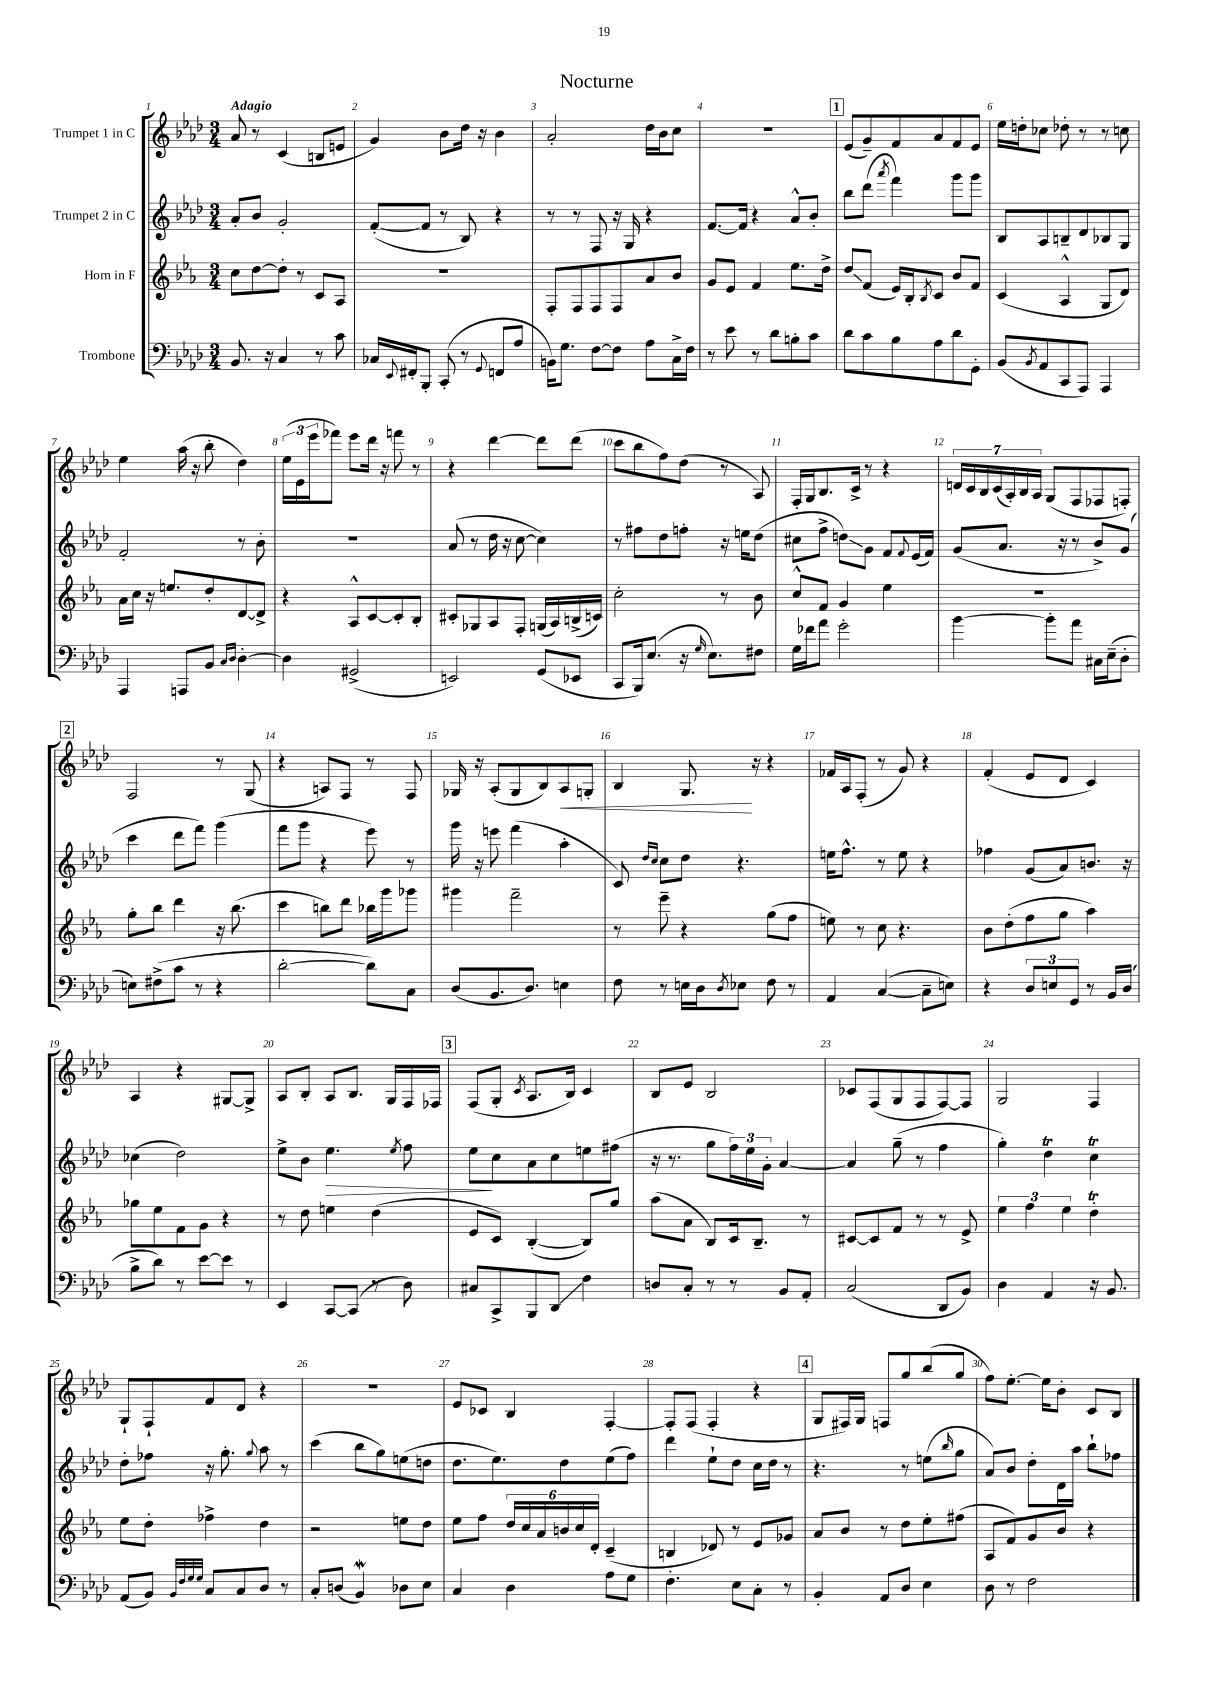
\header { title = "Nocturne" }
<<
\new StaffGroup <<
\new Staff = "s0" \with { instrumentName = "Trumpet 1 in C" } {
    \clef treble \key aes \major \numericTimeSignature \time 3/4 \tempo "Adagio"
    aes'8 r8 c'4( b8 e'8 |
    g'4) bes'8 des''16 r16 bes'4 |
    aes'2-. des''16 bes'16 c''8 |
    R2. |
    \mark \markup { \box "1" } ees'8( g'8--) f'8 aes'8 f'8 ees'8 |
    ees''16 d''16-. ces''8 des''8-. r8 r8 c''8 |
    ees''4 aes''16( r16 bes''8-. des''4) |
    \tuplet 3/2 { ees''16( ees'16 ees'''16 } fes'''8) ees'''8 des'''16 r16 f'''8 r8 |
    r4 des'''4~ des'''8 des'''8( |
    c'''8 bes''8 f''8) des''8( r8 aes8) |
    f16-. g16 bes8. c'16-> r8 r4 |
    \tuplet 7/4 { d'16 c'16 bes16 c'16( aes16-.) bes16 aes16 } g8( f8 fes8 f8-.) |
    \mark \markup { \box "2" } f2 r8 g8( |
    r4 a8) f8 r8 f8 |
    ges16 r16 aes8-.( ges8 bes8) aes8\< g8-. |
    bes4 g8.\! r16 r4 |
    fes'16 aes16 f8-.( r8 g'8) r4 |
    f'4-.( ees'8 des'8 c'4) |
    aes4 r4 gis8~ gis8-> |
    aes8 bes8-. aes8 bes8. g16 f16 fes16 |
    \mark \markup { \box "3" } f8( g8-. \acciaccatura { c'8 } aes8. bes16) c'4 |
    bes8 ees'8 bes2 |
    ces'8 f8( g8 f8 f8~) f8 |
    g2 f4 |
    g8-! f8-! f'8 des'8 r4 |
    R2. |
    ees'8 ces'8 bes4 f4~-. |
    f8-. f8( f4-. r4 |
    \mark \markup { \box "4" } g8 fis16) g16 f8 g''8 bes''8( g''8 |
    f''8) ees''8.~-. ees''16 bes'8-. c'8 bes8 \bar "|." |
}
\new Staff = "s1" \with { instrumentName = "Trumpet 2 in C" } {
    \clef treble \key aes \major \numericTimeSignature \time 3/4
    aes'8-. bes'8 g'2-. |
    f'8~-.( f'8 r8 bes8) r4 |
    r8 r8 f8 r16 g16 r4 |
    f'8.~ f'16 r4 aes'8-^ bes'8-. |
    \mark \markup { \box "1" } bes''8 des'''8( \acciaccatura { aes'''8 } f'''4) g'''8 g'''8 |
    bes8 aes8 b8-- des'8 bes8 g8 |
    f'2-. r8 bes'8-. |
    R2. |
    aes'8( r8 des''16 r16 c''8~ c''4) |
    r8 fis''8 des''8 f''8-. r16 e''16 des''8( |
    cis''8 f''8-> d''8\glissando) g'8 f'8 \appoggiatura { f'8 } ees'16( f'16) |
    g'8( aes'8. r16 r8 bes'8->) g'8( |
    \mark \markup { \box "2" } c'''4 des'''8 f'''8) g'''4( |
    f'''8 g'''8 r4 ees'''8) r8 |
    g'''16 r16 e'''8 f'''4( aes''4-. |
    c'8) \grace { des''16 c''16 } c''8 des''8 r4. |
    e''16 f''8.-^ r8 e''8 r4 |
    fes''4 g'8( aes'8) b'8. r16 |
    ces''4( des''2) |
    ees''8-> bes'8 ees''4.\> \acciaccatura { ees''8 } f''8 |
    \mark \markup { \box "3" } ees''8\! c''8 aes'8 c''8 e''8 fis''8( |
    r16 r8. g''8 \tuplet 3/2 { f''16) ees''16 g'16-. } aes'4~ |
    aes'4 g''8--( r8 f''4 |
    g''4-.) des''4\trill c''4\trill |
    des''8-. fes''8 r16 g''8.-. \appoggiatura { g''8 } aes''8 r8 |
    c'''4( bes''8 g''8) e''8( d''8 |
    des''8. ees''8.) des''8 ees''8( f''8) |
    des'''4 ees''8-! des''8 c''16 des''16 r8 |
    \mark \markup { \box "4" } r4. r8 e''8( \grace { bes''16 } g''8 |
    aes'8) bes'8 des''8-. des'16 aes''16 bes''8-! fes''8 \bar "|." |
}
\new Staff = "s2" \with { instrumentName = "Horn in F" } {
    \clef treble \key ees \major \numericTimeSignature \time 3/4
    c''8 d''8~ d''8-. r8 c'8 aes8 |
    R2. |
    f8-. f8 f8 f8 aes'8 bes'8 |
    g'8 ees'8 f'4 ees''8. d''16-> |
    \mark \markup { \box "1" } d''8\glissando f'8( ees'16) bes16-. \acciaccatura { bes8 } c'8 bes'8 f'8 |
    c'4( aes4-^ g8 d'8) |
    aes'16 c''16 r16 e''8. d''8-. d'8~ d'8-> |
    r4 aes8-^ c'8~ c'8-. bes8-. |
    cis'8-. ges8 aes8 f8-. g16( aes16) b16->( c'16) |
    c''2-. r8 bes'8 |
    c''8-^ f'8 g'4 ees''4 |
    R2. |
    \mark \markup { \box "2" } g''8-. bes''8 d'''4 r16 bes''8.( |
    c'''4 b''8) d'''8 bes''16 g'''16 ges'''8 |
    gis'''4 f'''2-- |
    r8 ees'''8-- r4 g''8( f''8 |
    e''8) r8 c''8 r4. |
    bes'8 d''8-.( f''8 g''8 aes''4) |
    ges''8 ees''8 f'8 g'8 r4 |
    r8 d''8 e''4 d''4( |
    \mark \markup { \box "3" } ees'8 c'8) bes4~-.( bes8) g''8 |
    aes''8( aes'8 bes8) c'16 bes8.-- r8 |
    cis'8~ cis'8 f'8 r8 r8 ees'8-> |
    \tuplet 3/2 { ees''4 f''4 ees''4 } d''4-.\trill |
    ees''8 d''8-. fes''4-> d''4 |
    r2 e''8 d''8 |
    ees''8 f''8 \tuplet 6/4 { d''16 c''16 aes'16 b'16 c''16 d'16-. } c'4--( |
    b4 des'8) r8 ees'8 ges'8 |
    \mark \markup { \box "4" } aes'8 bes'8 r8 d''8 ees''8-. fis''8( |
    aes8 f'8) g'8 bes'8 r4 \bar "|." |
}
\new Staff = "s3" \with { instrumentName = "Trombone" } {
    \clef bass \key aes \major \numericTimeSignature \time 3/4
    bes,8. r16 c4 r8 c'8 |
    ces16 \appoggiatura { ees,8 } fis,16-. bes,,8-. c,8-.( r8 \appoggiatura { g,8 } f,8 aes8 |
    b,16) g8. f8~ f8 aes8 c16-> f16 |
    r8 ees'8 r8 des'8 b8-. c'8 |
    \mark \markup { \box "1" } des'8 c'8 bes8 aes8 des'8 g,8-. |
    bes,8( \acciaccatura { bes,8 } aes,8 c,8 aes,,8) aes,,4 |
    aes,,4 a,,8 bes,8 \grace { c16 des16 } des4~-. |
    des4 gis,2->( |
    e,2) g,8( ees,8 |
    c,8 bes,,16) ees8.( r16 \grace { g16 } ees8.) fis8 |
    g16 fes'16 aes'8 g'2-. |
    bes'4~ bes'8-. aes'8 cis16 ees16--( des8-. |
    \mark \markup { \box "2" } e8) fis8->( c'8 r8 r4 |
    des'2~-. des'8) c8 |
    des8( bes,8. des8.) e4 |
    f8 r8 e16 des16 \acciaccatura { des8 } ees8 f8 r8 |
    aes,4 c4~( c8-- e8) |
    r4 \tuplet 3/2 { des8 e8 g,8 } r8 bes,16 des16( |
    bes8-> des'8) r8 ees'8~ ees'8 r8 |
    ees,4 c,8~ c,8( r8 des8) |
    \mark \markup { \box "3" } cis8 c,8-> bes,,8 des,8\glissando f4 |
    d8 c8-. r8 r8 bes,8 aes,8-. |
    c2( des,8 bes,8) |
    des4 aes,4 r16 bes,8. |
    aes,8( bes,8) \grace { bes,32 f32 g32 g32 } c8 c8 des8 r8 |
    c8-. d8( bes,4\mordent) des8 ees8 |
    c4 des4 aes8 g8 |
    f4.-. ees8 c8-. r8 |
    \mark \markup { \box "4" } bes,4-. aes,8 des8 ees4 |
    des8 r8 f2 \bar "|." |
}
>>
>>
\layout { \context { \Score \override BarNumber.break-visibility = ##(#f #t #t) barNumberVisibility = #all-bar-numbers-visible } }
